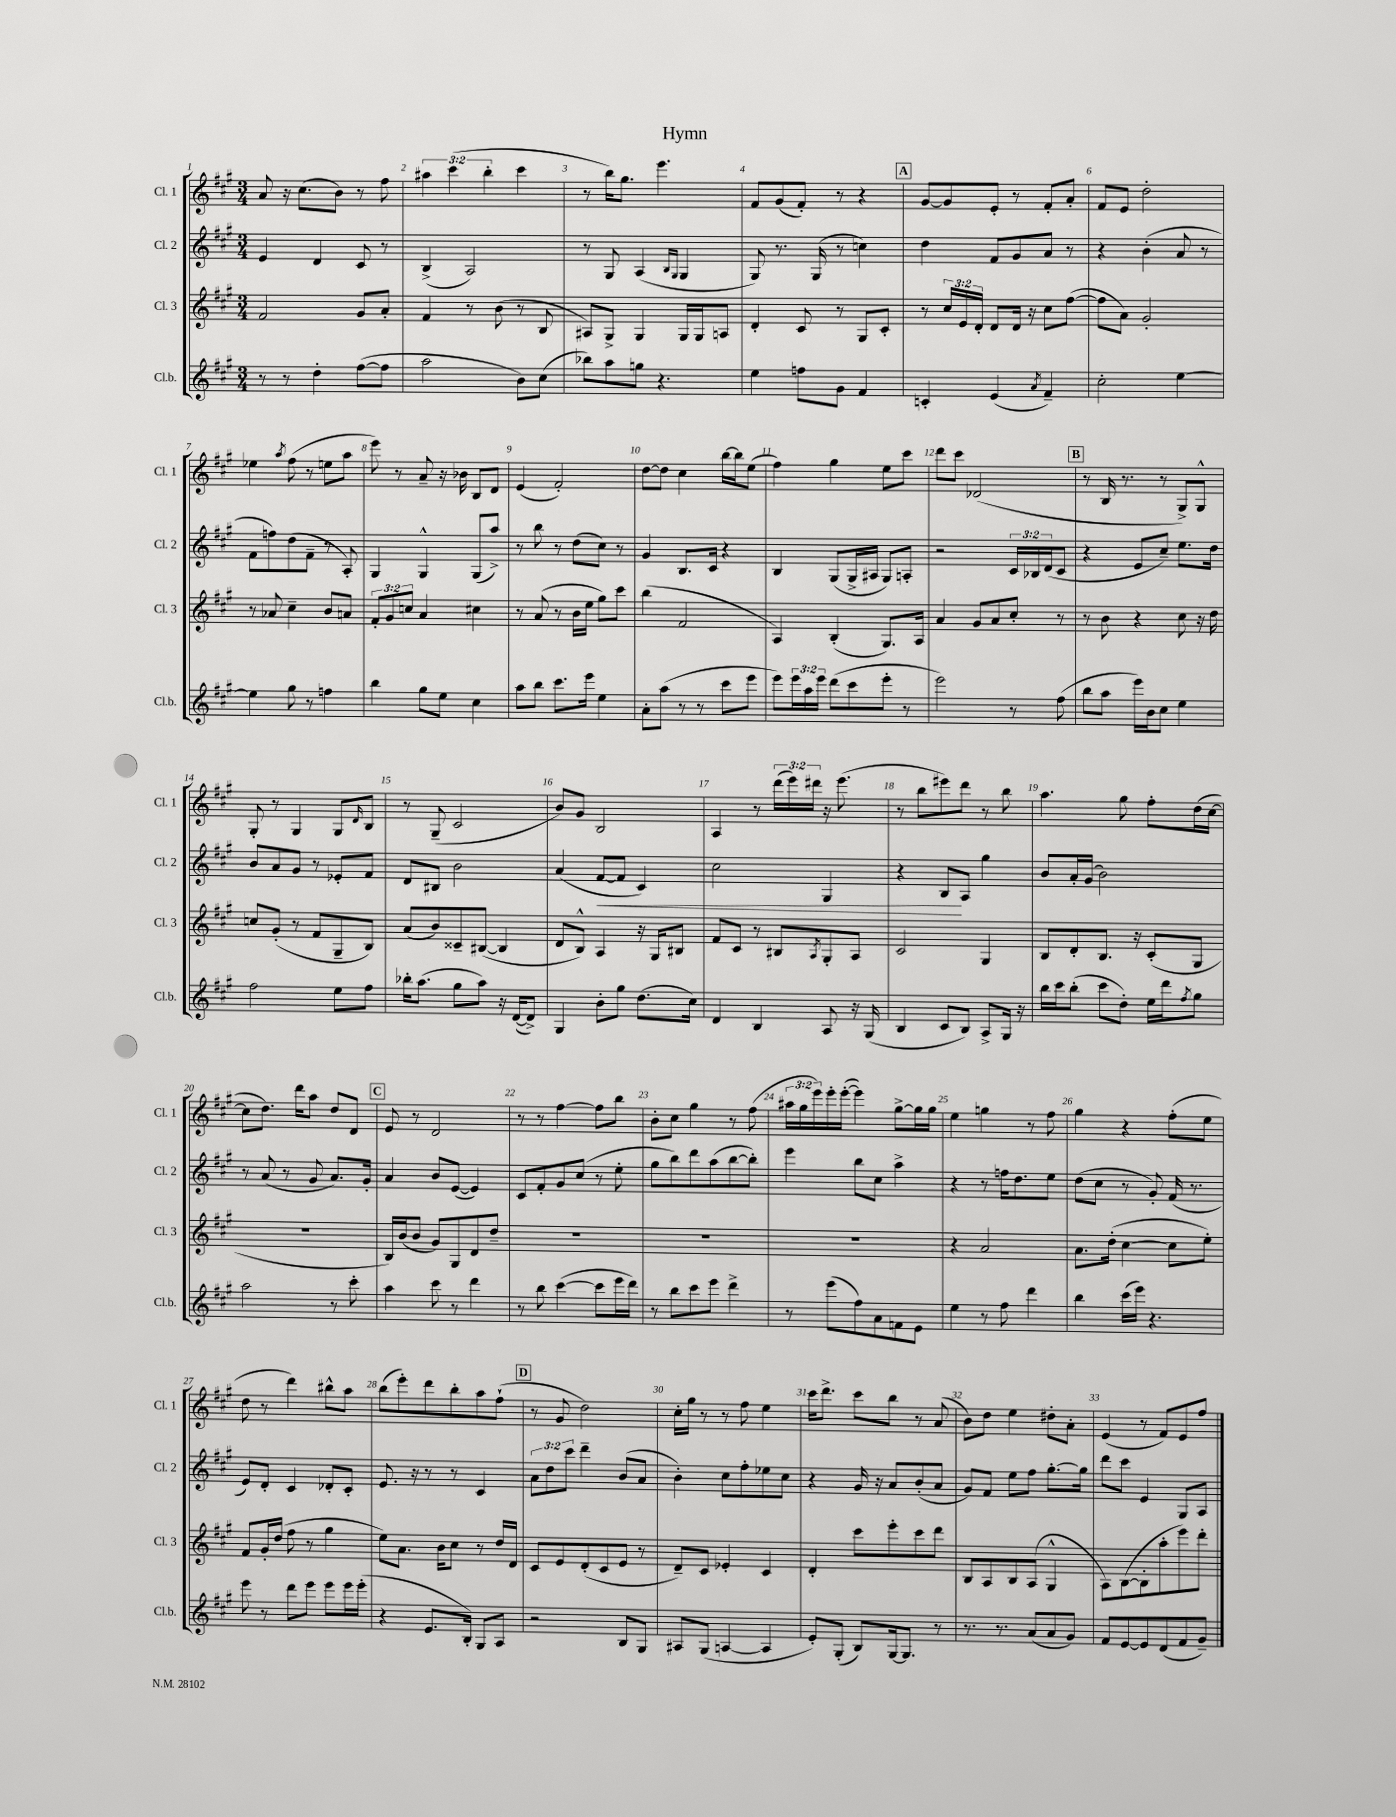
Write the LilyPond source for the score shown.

\header { title = "Hymn" }
<<
\new StaffGroup <<
\new Staff = "s0" \with { instrumentName = "Cl. 1" shortInstrumentName = "Cl. 1" } {
    \clef treble \key a \major \numericTimeSignature \time 3/4 \override Staff.TupletNumber.text = #tuplet-number::calc-fraction-text
    a'8 r16 cis''8.( b'8) r8 fis''8 |
    \tuplet 3/2 { ais''4 cis'''4( b''4-. } cis'''4 |
    r8 b''16) gis''8. e'''4. |
    fis'8 gis'8( fis'8-.) r8 r4 |
    \mark \markup { \box "A" } gis'8~ gis'8 e'8-. r8 fis'8-. a'8-. |
    fis'8 e'8 d''2-. |
    ees''4 \acciaccatura { a''8 } fis''8( r8 e''8 a''8 |
    e'''8) r8 a'8-- r16 bes'16 b8 d'8 |
    e'4( fis'2-.) |
    d''8~ d''8 cis''4 b''16~ b''16 e''8( |
    fis''4) gis''4 e''8 cis'''8 |
    d'''8 cis'''8 des'2( |
    \mark \markup { \box "B" } r8 b16 r8. r8 gis8->) gis8-^ |
    gis8-. r8 gis4 gis8 \grace { d'16 } b8 |
    r8 gis8--( cis'2 |
    b'8) gis'8 b2 |
    a4 r8 \tuplet 3/2 { d'''16( e'''16) dis'''16 } r16 e'''8.( |
    r8 b''8 eis'''8) d'''8 r8 b''8 |
    a''4. gis''8 fis''8-. d''16( cis''16~ |
    cis''8 d''8.) d'''16 a''8 d''8 d'8 |
    \mark \markup { \box "C" } e'8 r8 d'2 |
    r8 r8 fis''4~ fis''8 b''8 |
    b'8-. cis''8 gis''4 r8 fis''8( |
    \tuplet 3/2 { ais''16 gis''16 e'''16) } e'''16-. e'''16~-.( e'''4) gis''8~-> gis''16 gis''16 |
    e''4 g''4 r8 fis''8 |
    gis''4 r4 fis''8-.( e''8 |
    d''8 r8 d'''4) bis''8-^ a''8 |
    b''8( e'''8-.) d'''8 b''8-. a''8 fis''8-!( |
    \mark \markup { \box "D" } r8 gis'8 d''2) |
    cis''16-. gis''16 r8 r8 fis''8 e''4 |
    cis'''16 d'''8.-> cis'''8 b''8 r8 a'8( |
    b'8) d''8 e''4 dis''8-. a'8-. |
    e'4( r8 fis'8) e'8 fis''8 \bar "|." |
}
\new Staff = "s1" \with { instrumentName = "Cl. 2" shortInstrumentName = "Cl. 2" } {
    \clef treble \key a \major \numericTimeSignature \time 3/4 \override Staff.TupletNumber.text = #tuplet-number::calc-fraction-text
    e'4 d'4 cis'8 r8 |
    b4->( a2) |
    r8 gis8 a4( \grace { b16 gis16 } gis4 |
    gis8) r8. gis16( r8 c''4) |
    \mark \markup { \box "A" } d''4 fis'8 gis'8 a'8 r8 |
    r4 b'4-.( a'8 r8 |
    fis'8 f''8) d''8( fis'8-- r8 a8-.) |
    gis4 gis4-^ gis8( a''8->) |
    r8 b''8 r8 d''8( cis''8) r8 |
    gis'4 b8. cis'16 r4 |
    b4 gis8( gis16-> ais16 gis8) a8-. |
    r2 \tuplet 3/2 { cis'16 bes16 d'16( } cis'8 |
    \mark \markup { \box "B" } r4 e'8 cis''8--) e''8. d''16 |
    b'8 a'8 gis'8 r8 ees'8-. fis'8 |
    d'8 bis8 b'2 |
    a'4( fis'8~\< fis'8 cis'4) |
    cis''2 gis4 |
    r4 b8\! a8 gis''4 |
    b'8 a'16-. gis'16( b'2) |
    r8 a'8( r8 gis'8 a'8.) gis'16-. |
    \mark \markup { \box "C" } a'4 b'8 e'8~( e'4) |
    cis'8 fis'8-. gis'8 cis''8( r8 e''8-. |
    gis''8 b''8) d'''8 a''8( b''8~ b''8-.) |
    e'''4 b''8 cis''8 a''4-> |
    r4 r8 f''16 d''8. e''8 |
    d''8( cis''8 r8 gis'8-.) fis'16( r8. |
    e'8) d'8-. cis'4 des'8-. cis'8-. |
    e'8. r16 r8 r8 cis'4 |
    \mark \markup { \box "D" } \tuplet 3/2 { a'8 d''8 cis'''8 } d'''4-- b'8( a'8 |
    b'4-.) cis''8 fis''8-. ees''8 cis''8 |
    r4 gis'16 r16 a'8 b'8-.( a'8 |
    gis'8) fis'8 e''8 fis''8 gis''8.~-. gis''16 |
    d'''8 cis'''8 e'4 gis8 a8 \bar "|." |
}
\new Staff = "s2" \with { instrumentName = "Cl. 3" shortInstrumentName = "Cl. 3" } {
    \clef treble \key a \major \numericTimeSignature \time 3/4 \override Staff.TupletNumber.text = #tuplet-number::calc-fraction-text
    fis'2 gis'8 a'8-. |
    fis'4 r8 b'8( r8 b8 |
    ais8) gis8-> gis4 gis16 gis16 a8 |
    d'4-. cis'8 r8 gis8 cis'8-. |
    \mark \markup { \box "A" } r8 \tuplet 3/2 { cis''16 e'16 d'16-. } d'8 d'16 r16 cis''8 fis''8~( |
    fis''8 a'8) gis'2-. |
    r8 aes'8 cis''4-- b'8 a'8 |
    \tuplet 3/2 { fis'8-. gis'8 c''8 } a'4 cis''4 |
    r8 a'8( r8 b'16 e''16 gis''8) cis'''8 |
    b''4( fis'2 |
    a4) b4-.( gis8.) a16 |
    a'4 gis'8 a'8 cis''8-. r8 |
    \mark \markup { \box "B" } r8 b'8 r4 cis''8 r16 d''16 |
    c''8 gis'8-.( r8 fis'8 gis8-- b8) |
    a'8( b'8) cisis'8-- bis8~( bis4 |
    d'8 b8-^) a4 r16 gis16 bis8 |
    fis'8 cis'8 r8 bis8 \acciaccatura { a8 } gis8-. a8 |
    cis'2 gis4 |
    b8 d'8-. b8. r16 cis'8-.( gis8 |
    R2. |
    \mark \markup { \box "C" } b16) b'16( b'8 gis'8) gis8 d'8 d''8-- |
    R2. |
    R2. |
    R2. |
    r4 a'2 |
    a'8. d''16-.( cis''4~ cis''8 e''8-.) |
    fis'8 gis'16-. d''16( fis''8 r8 gis''4 |
    e''8) a'8. b'16 cis''8 r8 d''16 d'16 |
    \mark \markup { \box "D" } cis'8 e'8 d'8-.( cis'8 e'8 r8 |
    d'8--) cis'8 ees'4-. cis'4 |
    d'4-. cis'''8 e'''8-. cis'''8 d'''8 |
    b8 a8 b8 a8( gis4-^ |
    a8) b8~( b8-. a''8-. e'''8) d'''8-. \bar "|." |
}
\new Staff = "s3" \with { instrumentName = "Cl.b." shortInstrumentName = "Cl.b." } {
    \clef treble \key a \major \numericTimeSignature \time 3/4 \override Staff.TupletNumber.text = #tuplet-number::calc-fraction-text
    r8 r8 d''4-. fis''8~( fis''8 |
    a''2 b'8) cis''8( |
    bes''8) a''8 g''8 r4. |
    e''4 f''8 gis'8 fis'4 |
    \mark \markup { \box "A" } c'4-. e'4( \acciaccatura { a'8 } fis'4--) |
    cis''2-. e''4~ |
    e''4 gis''8 r8 f''4 |
    b''4 gis''8 e''8 cis''4 |
    a''8 b''8 cis'''8. e'''16 e''4 |
    a'8-. a''8( r8 r8 cis'''8 e'''8 |
    e'''8) \tuplet 3/2 { e'''16 a''16 e'''16 } d'''8( cis'''8 e'''8-. r8 |
    e'''2) r8 fis''8( |
    \mark \markup { \box "B" } b''8 a''8 e'''16) b'16 cis''8 e''4 |
    fis''2 e''8 fis''8 |
    bes''16-. a''8.( gis''8 a''8) r16 d'16~( d'8->) |
    gis4 b'8-. gis''8 d''8.( cis''16) |
    d'4 b4 a8 r16 gis16( |
    b4 cis'8 b8) a8-> gis16 r16 |
    b''16 cis'''16 b''8-.( cis'''8 d''8-.) e''16 d'''16 \acciaccatura { fis''8 } gis''8 |
    a''2 r8 cis'''8-. |
    \mark \markup { \box "C" } a''4 cis'''8 r8 d'''4 |
    r8 b''8 cis'''4~( cis'''8 e'''16 d'''16) |
    r8 b''8 cis'''8 e'''8 d'''4-> |
    r8 e'''8( fis''8) a'8 f'8 e'8 |
    e''4 r8 fis''8 d'''4 |
    b''4 cis'''16( e'''16) r4. |
    e'''8 r8 d'''8 e'''8 e'''8 e'''16 e'''16-.( |
    r4 e'8. b16-.) gis8 a8 |
    \mark \markup { \box "D" } r2 b8 gis8 |
    ais8 gis8( a4~ a4 |
    e'8-.) gis8-.( b8) gis16~ gis8. r8 |
    r8. r8. a'8( a'8 gis'8) |
    fis'8 e'8~ e'8 d'8( fis'8 gis'8--) \bar "|." |
}
>>
>>
\layout { \context { \Score \override BarNumber.break-visibility = ##(#f #t #t) barNumberVisibility = #all-bar-numbers-visible } }
